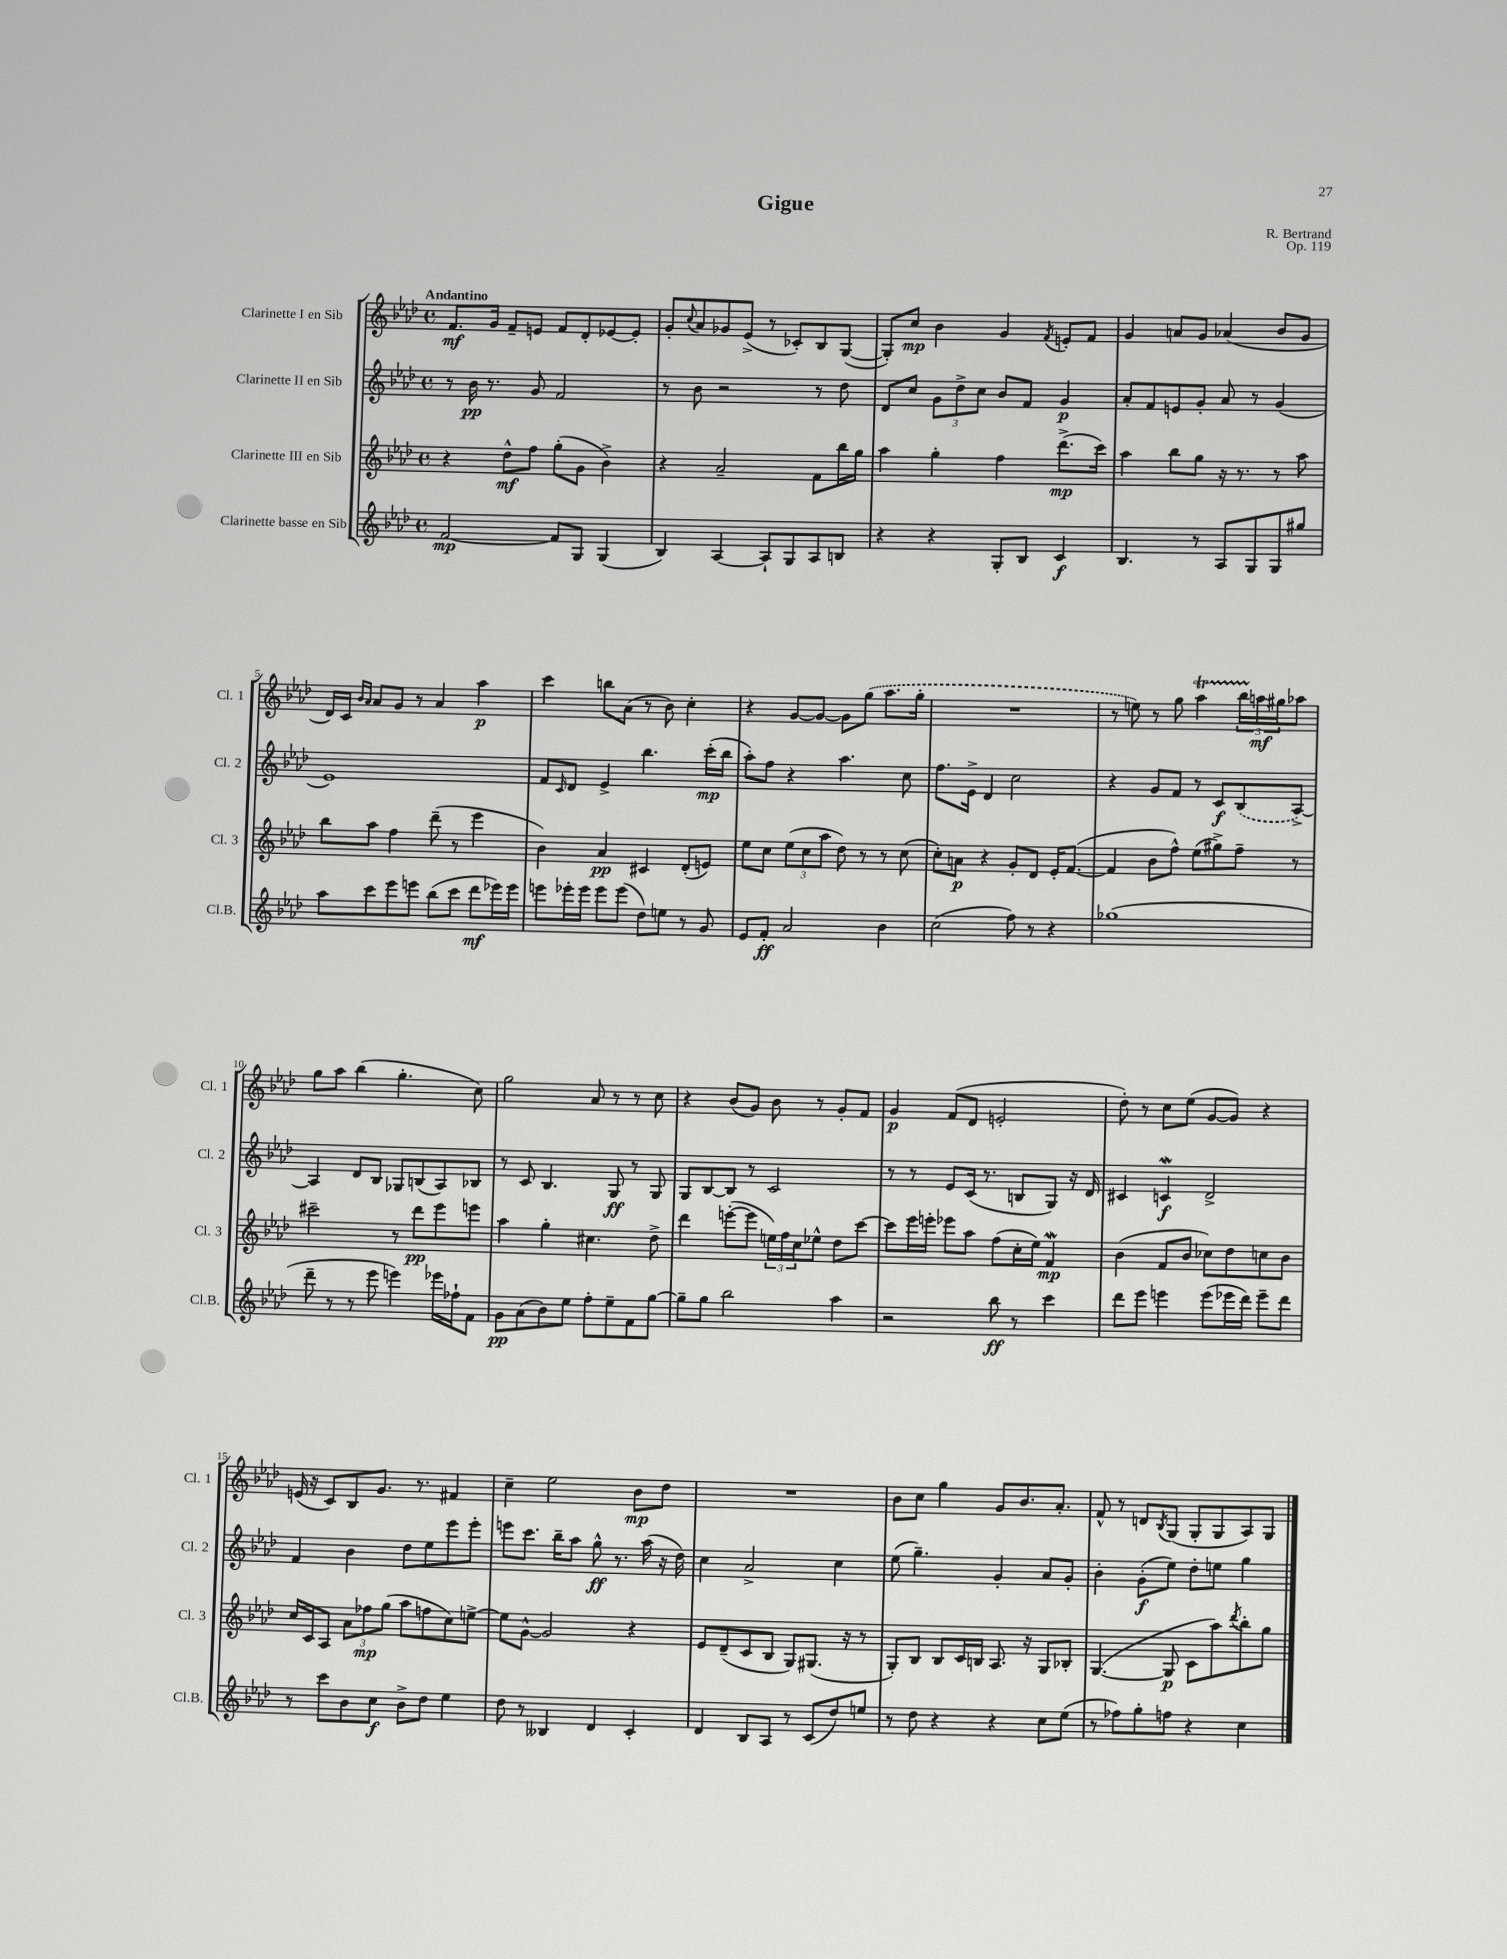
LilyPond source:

\header { title = "Gigue" composer = "R. Bertrand" opus = "Op. 119" }
<<
\new StaffGroup <<
\new Staff = "s0" \with { instrumentName = "Clarinette I en Sib" shortInstrumentName = "Cl. 1" } {
    \clef treble \key aes \major \defaultTimeSignature \time 4/4 \tempo "Andantino"
    f'8.\mf g'16 f'8-- e'8 f'8 des'8-. ees'8~ ees'8-. |
    g'8-. \appoggiatura { c''8 } aes'8 ges'8 ees'8->( r8 ces'8-.) bes8 g8~( |
    g8-.) c''8\mp bes'4 g'4 \acciaccatura { f'8 } e'8-. f'8 |
    g'4 a'8 g'8 aes'4( bes'8 g'8 |
    des'16) c'16 \grace { bes'16 aes'16 } aes'8 g'8 r8 aes'4 aes''4\p |
    c'''4 b''8 aes'8( r8 bes'8) c''4-. |
    r4 g'8~ g'8~ g'8 \once \slurDashed g''8( aes''8. g''16-. |
    R1 |
    r8 e''8) r8 g''8 aes''4\startTrillSpan \tuplet 3/2 { bes''16 a''16\stopTrillSpan\mf gis''16 } aes''8 |
    g''8 aes''8 bes''4( g''4.-. c''8) |
    g''2 aes'8 r8 r8 c''8 |
    r4 bes'8( g'8) bes'8 r8 g'8-. f'8 |
    g'4\p f'8( des'8 e'2-. |
    des''8-.) r8 c''8 ees''8( g'8~ g'8) r4 |
    e'16( r16 c'8) bes8 g'8. r8. fis'4 |
    c''4-- ees''2 bes'8\mp des''8 |
    R1 |
    bes'8 c''8 g''4 g'8 bes'8. aes'8.-. |
    f'8-^ r8 d'8 \acciaccatura { bes8 } g8( g8-. g8 aes8) g8 \bar "|." |
}
\new Staff = "s1" \with { instrumentName = "Clarinette II en Sib" shortInstrumentName = "Cl. 2" } {
    \clef treble \key aes \major \defaultTimeSignature \time 4/4
    r8 bes'16\pp r8. g'8 f'2 |
    r8 bes'8 r2 r8 des''8 |
    des'8 c''8 \tuplet 3/2 { g'8 des''8-> c''8 } bes'8 f'8 g'4\p |
    aes'8-. f'8 e'8 g'8-. aes'8 r8 g'4( |
    ees'1) |
    f'8 \grace { c'16 } des'8 ees'4-> bes''4. c'''16-.\mp( bes''16 |
    aes''8-.) f''8 r4 aes''4. c''8 |
    f''8. ees'16-> des'4 c''2 |
    r4 g'8 f'8 r8 c'8\f \once \slurDashed bes8( aes8~->) |
    aes4 des'8 bes8 ges8 b8( aes8) bes8 |
    r8 c'8 bes4. g8\ff r8 g8 |
    g8 bes8~ bes8 r8 c'2 |
    r8 r8 ees'8 c'16( r8. b8 g8) r16 des'16 |
    cis'4 c'4\mordent\f des'2-> |
    f'4 bes'4 des''8 ees''8 ees'''8 ees'''8-. |
    e'''8 c'''8. bes''16-- aes''8 g''8-^\ff r8. aes''16( r16 des''16) |
    c''4 aes'2-> c''4 |
    ees''8( g''4.--) g'4-. aes'8 g'8-. |
    bes'4-. g'8-.\f( ees''8) des''8-. e''8 g''4 \bar "|." |
}
\new Staff = "s2" \with { instrumentName = "Clarinette III en Sib" shortInstrumentName = "Cl. 3" } {
    \clef treble \key aes \major \defaultTimeSignature \time 4/4
    r4 des''8-^\mf f''8 g''8-.( g'8 bes'4->) |
    r4 aes'2-- f'8 bes''16 g''16 |
    aes''4 g''4-. f''4 des'''8.->\mp( c'''16) |
    aes''4 bes''8 g''8 r16 r8. r8 aes''8 |
    bes''8 aes''8 f''4 des'''8--( r8 ees'''4 |
    bes'4) aes'4\pp cis'4 des'8-.( e'8) |
    ees''8 c''8 \tuplet 3/2 { ees''8( c''8 aes''8 } des''8) r8 r8 c''8( |
    c''8-.) a'8\p r4 g'8-. des'8 ees'16-. f'8.~( |
    f'4 bes'8 f''8-^) ees''8( gis''8->) f''8-- r8 |
    cis'''2-- r8 des'''8\pp ees'''8 e'''8 |
    aes''4 g''4-. cis''4. des''8-> |
    des'''4 e'''8~-.( e'''8 \tuplet 3/2 { e''16) f''16 c''16 } ees''8-^ des''8 c'''8~ |
    c'''8 ees'''16 e'''16-. ees'''8 aes''8 f''8( c''16-. ees''16) f'4\mordent\mp |
    bes'4( f'8 bes'8 ces''8) des''8 c''8 bes'8 |
    c''16 c'16 aes8 \tuplet 3/2 { aes'8 fes''8\mp g''8( } aes''8 f''8 c''8) e''8~-> |
    e''8 g'8~-^ g'2 r4 |
    ees'8 des'8--( c'8 bes8 g8) gis8.( r16 r8 |
    g8-.) bes8 bes8 c'16 b16 aes8. r16 g8 bes8-. |
    g4.~( g8\p c'8 aes''8) \acciaccatura { des'''8 } bes''8-. g''8 \bar "|." |
}
\new Staff = "s3" \with { instrumentName = "Clarinette basse en Sib" shortInstrumentName = "Cl.B." } {
    \clef treble \key aes \major \defaultTimeSignature \time 4/4
    f'2~\mp f'8 g8 g4( |
    bes4) aes4~ aes8-! g8 aes8 b8 |
    r4 r4 g8-. bes8 c'4\f |
    bes4. r8 aes8 g8 g8 gis''8 |
    aes''8 c'''8 ees'''8 e'''8 bes''8( c'''8 des'''8\mf ees'''16) ees'''16 |
    e'''8 ees'''16-. ees'''16 ees'''8 ees'''8( des''8) e''8 r8 g'8 |
    ees'8 f'8-.\ff aes'2 bes'4 |
    c''2( f''8) r8 r4 |
    ges''1( |
    des'''8-- r8 r8 ees'''8 e'''4) ees'''16 fes''16-! f'8 |
    g'8\pp aes'8( bes'8) ees''8 f''8-. ees''8-- f'8 g''8~ |
    g''8-- g''8 bes''2 aes''4 |
    r2 bes''8\ff r8 c'''4 |
    des'''8 ees'''8 e'''4 e'''8( ees'''16 des'''16) ees'''8-- des'''8 |
    r8 c'''8 bes'8 c''8\f bes'8-> des''8 ees''4 |
    des''8 r8 beses4 des'4 c'4-. |
    des'4 bes8 aes8 r8 c'8( des''8) e''8 |
    r8 des''8 r4 r4 c''8 ees''8( |
    r8 fes''8) g''8-. f''8 r4 c''4 \bar "|." |
}
>>
>>
